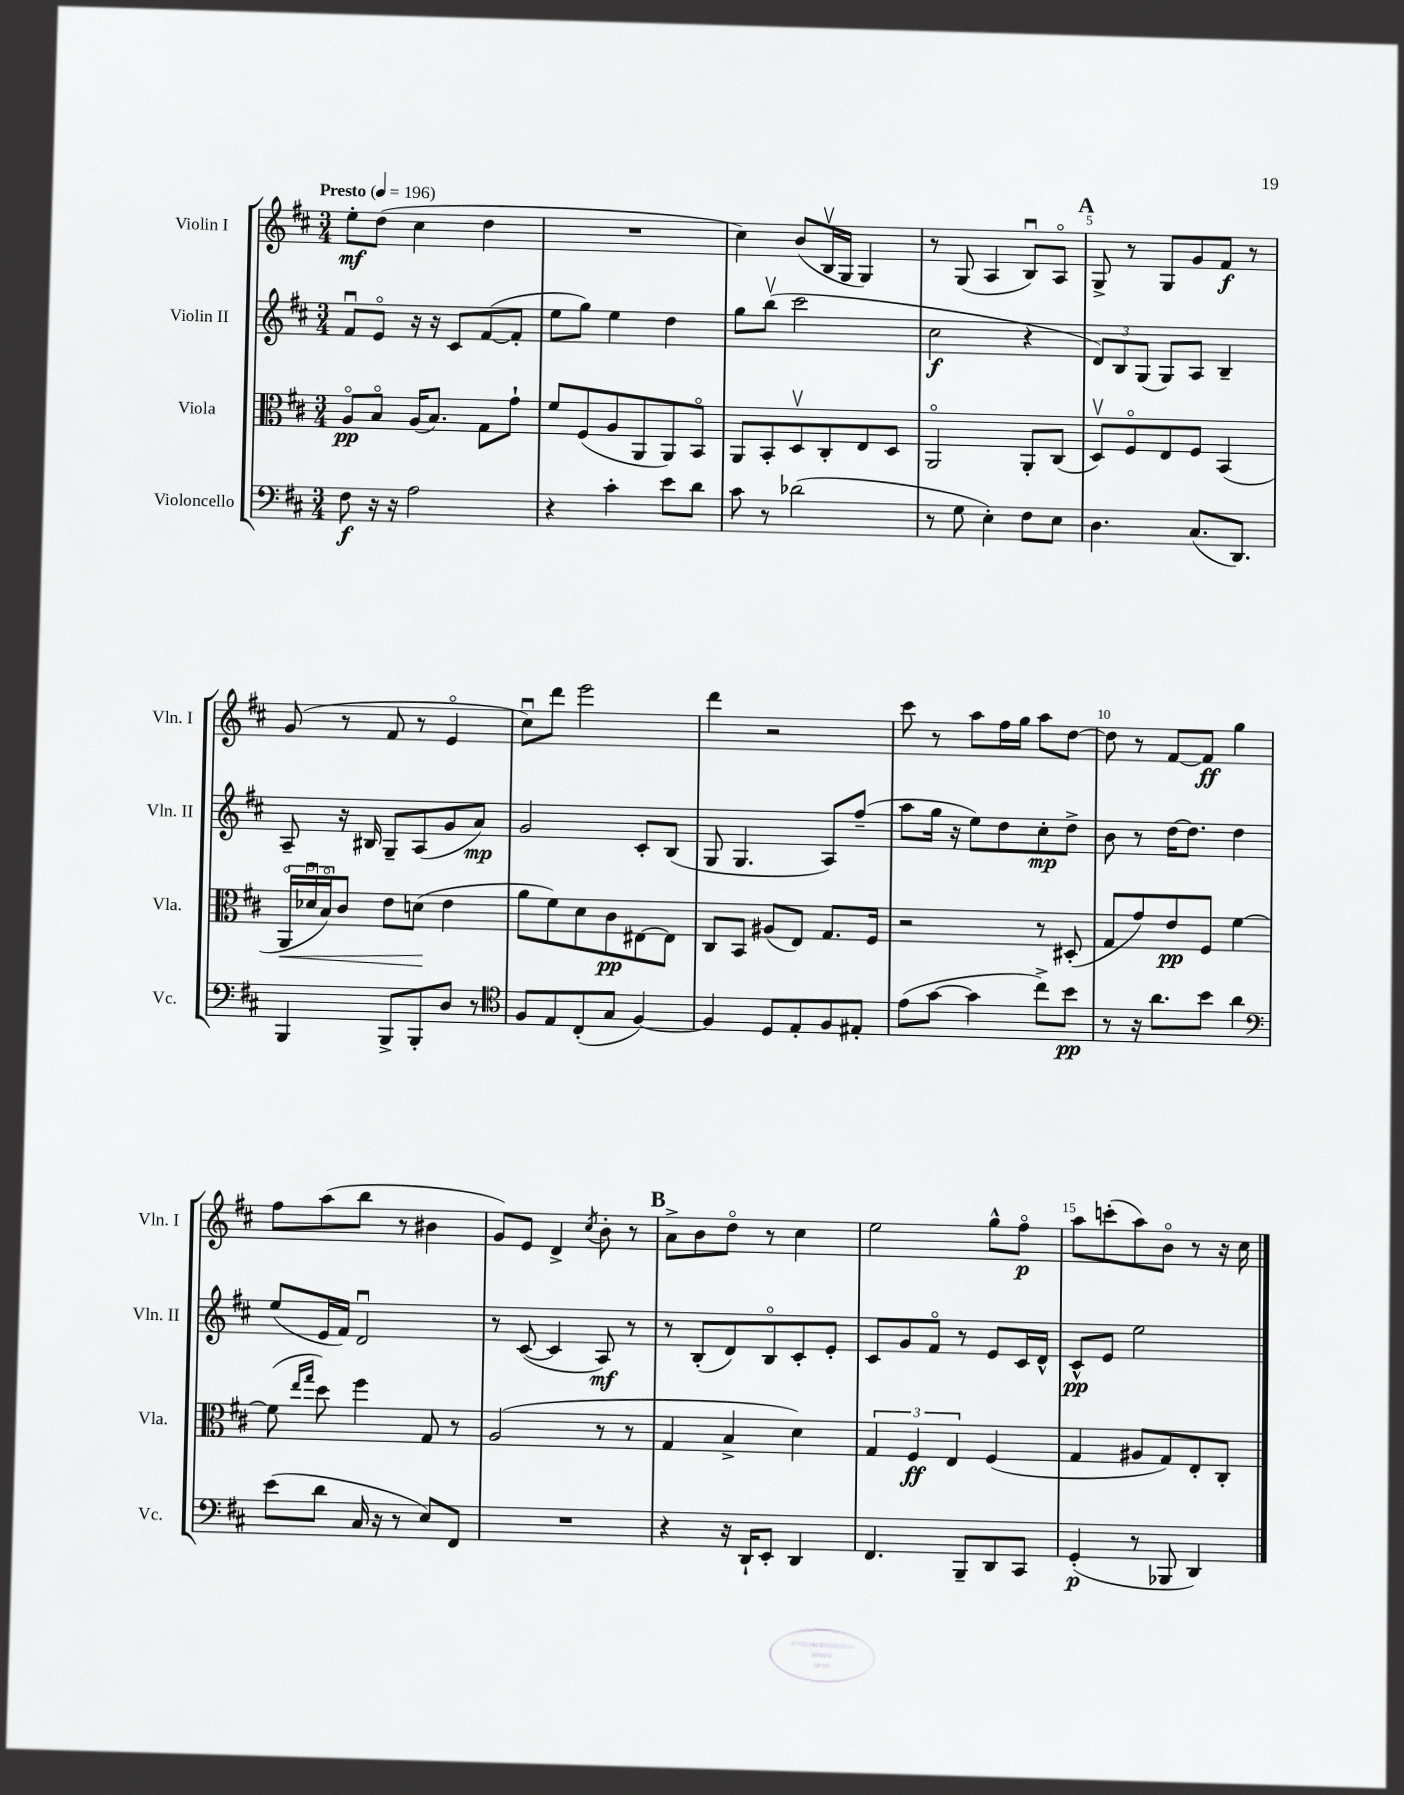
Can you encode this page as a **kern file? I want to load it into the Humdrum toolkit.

**kern	**kern	**kern	**kern
*staff4	*staff3	*staff2	*staff1
*clefF4	*clefC3	*clefG2	*clefG2
*k[f#c#]	*k[f#c#]	*k[f#c#]	*k[f#c#]
*M3/4	*M3/4	*M3/4	*M3/4
*MM196	*MM196	*MM196	*MM196
8F#	8Ao	8f#u	8ee'
16r	8Bo	8eo	(8dd
16r	.	.	.
2A	(16A	16r	4cc#
.	8.B)	16r	.
.	.	8c#	.
.	8G	([8f#	4dd
.	8g`	8f#']	.
=	=	=	=
4r	8f#	8ee	2.r
.	(8F#	8gg)	.
4c#'	8A	4ee	.
.	8AA	.	.
8e	8AA)	4dd	.
8d	8BBo	.	.
=	=	=	=
8c#	8AA	8gg	4cc#)
8r	8BB'	(8bbv	.
(2d-	8Dv	2ccc#	(8b
.	8C#'	.	16Bv
.	.	.	16G
.	8E	.	4G)
.	8D	.	.
=	=	=	=
8r	2AAo	2cc#	8r
8G	.	.	(8G
4E')	.	.	4A
8F#	8AA'	4r	8Bu)
8E	(8C#	.	8Ao
=	=	=	=
4.D	8Dv)	12d)	8G^
.	.	12B	.
.	8F#o	.	8r
.	.	(12G	.
.	8E	8G)	8G
(8.C#	8F#	8A	8g
.	(4BB	4B~	8f#
8.DD)	.	.	.
.	.	.	8r
=	=	=	=
4BBB	24AAo	8A~	(8g
.	24d-u	.	.
.	24Bo)	.	.
.	8c#	16r	8r
.	.	16B#	.
8BBB^	8e	8G~	8f#
8BBB'	(8d	(8A	8r
8D	4e	8g	4eo
8r	.	8a)	.
=	=	=	=
*clefC4	*	*	*
8F#	8a	2g	8cc#u)
8E	8f#)	.	8ddd
(8C#'	8d	.	2eee
8G	8c#	.	.
[4F#)	[8E#	8c#'	.
.	8E#]	(8B	.
=	=	=	=
4F#]	8C#	8G	4ddd
.	8BB	4.G	.
8D	(8A#	.	2r
8E'	8E)	.	.
8F#	8.G	8A)	.
8E#'	.	(8ff#~	.
.	16F#	.	.
=	=	=	=
(8e	2r	8aa	8ccc#
[8g	.	16gg	8r
.	.	16r	.
4g]	.	8ee)	8aa
.	.	8dd	16ff#
.	.	.	16gg
8cc#^)	8r	8cc#'	8aa
8b	(8D#'	8dd^	[8dd
=	=	=	=
8r	8G	8b	8dd]
16r	8g)	8r	8r
8.a	.	.	.
.	8e	[16dd	[8f#
.	.	8.dd]	.
8b	8F#	.	8f#]
4a	[4f#	4dd	4gg
=	=	=	=
*clefF4	*	*	*
(8e	(8f#]	(8ee	8ff#
.	16qqee	.	.
.	16qqgg	.	.
8d	8dd)	16e	(8aa
.	.	16f#)	.
16C#	4ff#	2du	8bb
16r	.	.	.
8r	.	.	8r
8E)	8G	.	4b#
8FF#	8r	.	.
=	=	=	=
2.r	(2A	8r	8g)
.	.	([8c#	8e
.	.	4c#]	4d^
.	.	.	8qcc#
.	8r	8A)	8b'
.	8r	8r	8r
=	=	=	=
4r	4G	8r	8a^
.	.	(8B'	8b
16r	4B^	8d)	8ddo
16DD`	.	.	.
8EE'	.	8Bo	8r
4DD	4d)	8c#'	4cc#
.	.	8e'	.
=	=	=	=
4.FF#	6G	8c#	2ee
.	.	8g	.
.	6F#	.	.
.	.	8f#o	.
.	6E	.	.
8BBB~	.	8r	.
8DD	(4F#	8e	8gg^^
8CC#	.	16c#	8ff#o
.	.	16d^^	.
=	=	=	=
(4GG'	4G	8c#^^	8aa
.	.	8e	(8ccc'
8r	8A#	2ee	8aa)
8BBB-	8G)	.	8bo
4DD)	8E'	.	8r
.	8C#'	.	16r
.	.	.	16cc#
==	==	==	==
*-	*-	*-	*-
